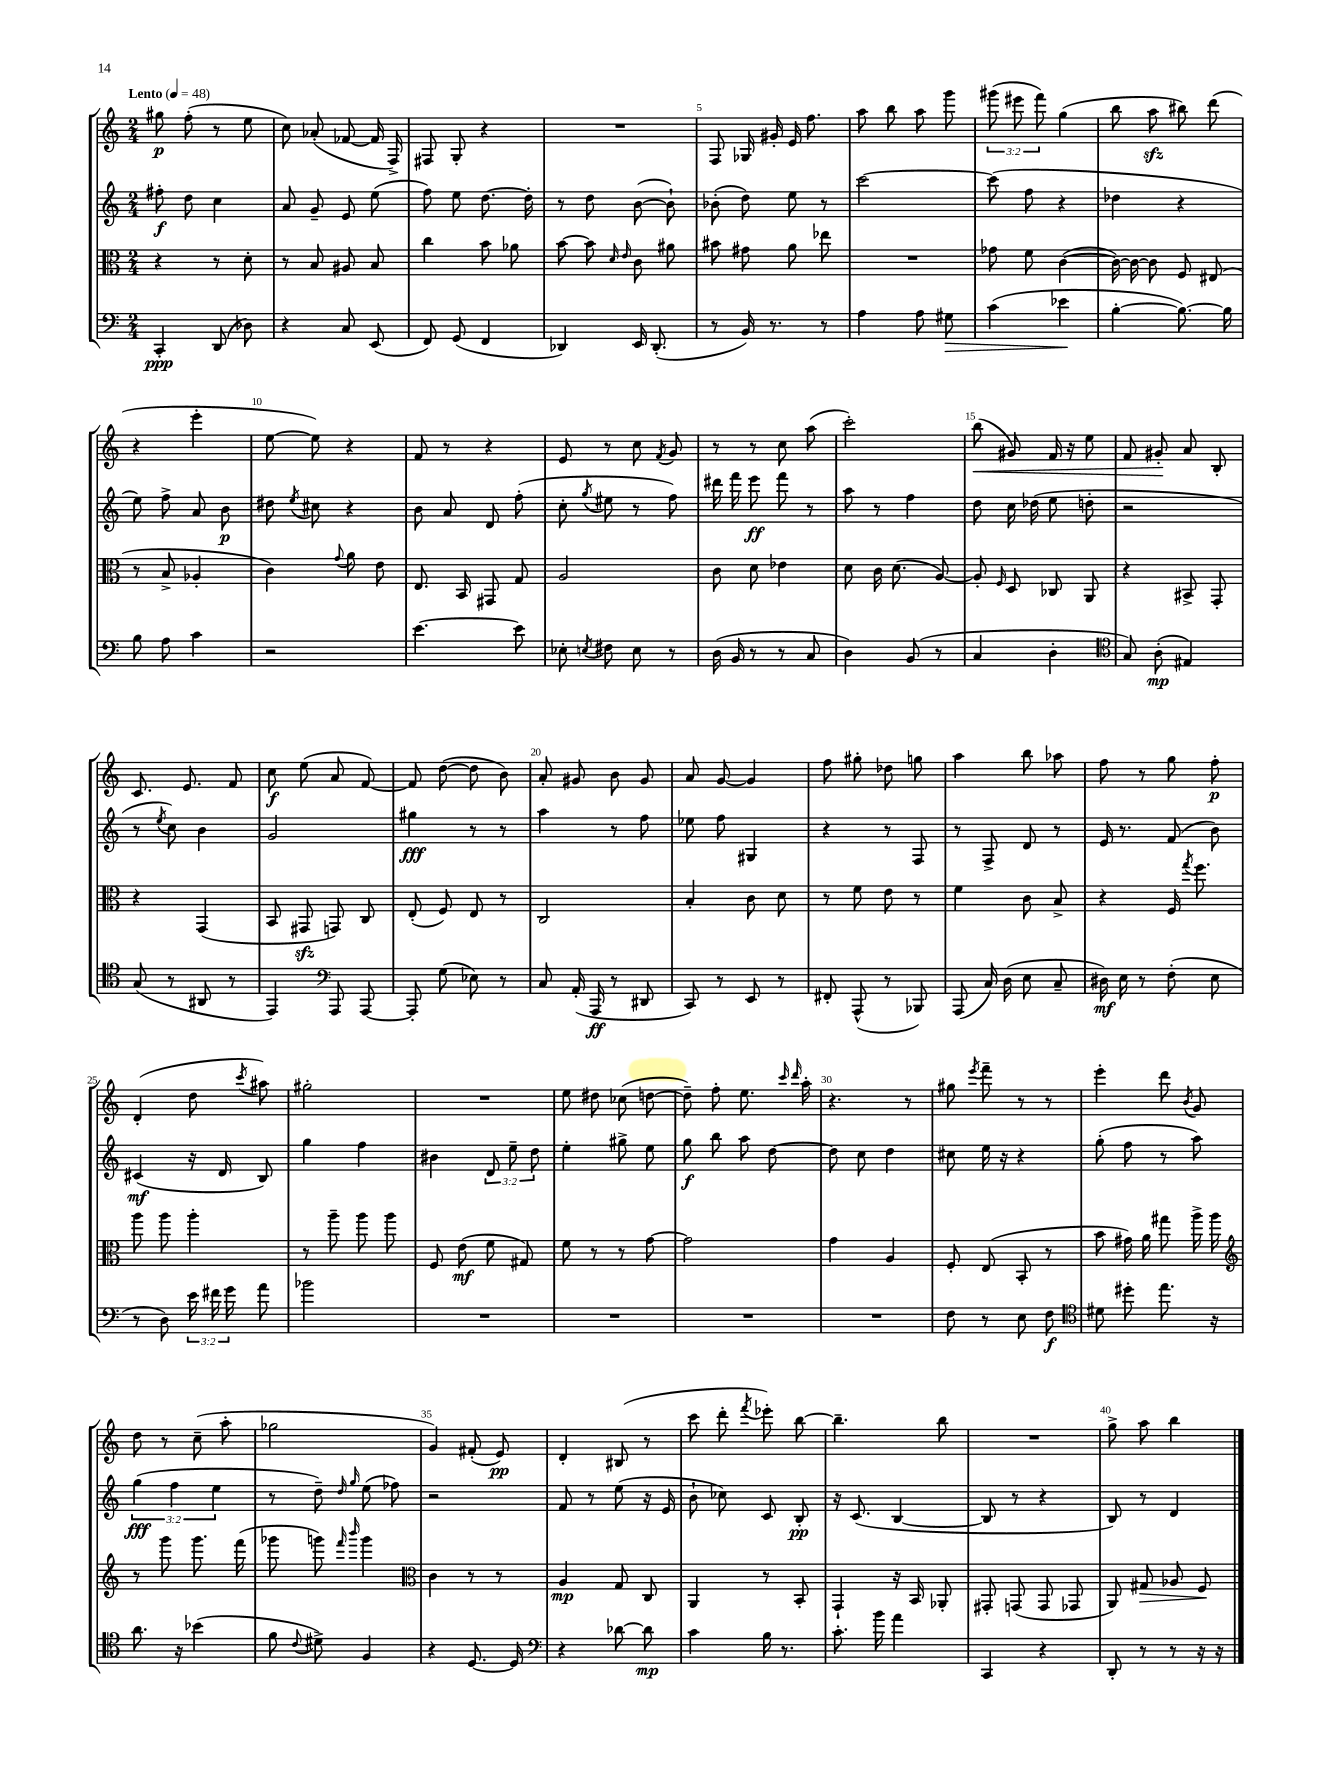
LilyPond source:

<<
\new StaffGroup <<
\new Staff = "s0" {
    \clef treble \key c \major \numericTimeSignature \time 2/4 \override Staff.TupletNumber.text = #tuplet-number::calc-fraction-text \tempo "Lento" 4 = 48
    \autoBeamOff gis''8\p f''8-.( r8 e''8 |
    c''8) aes'8-.( fes'8~ fes'16 f16->) |
    fis8 g8-. r4 |
    R2 |
    f8 ges16 gis'16-. e'16 f''8. |
    a''8 b''8 a''8 g'''8 |
    \tuplet 3/2 { gis'''8( eis'''8 f'''8) } g''4( |
    b''8 a''8\sfz bis''8) d'''8( |
    r4 e'''4-. |
    e''8~ e''8) r4 |
    f'8 r8 r4 |
    e'8 r8 c''8 \acciaccatura { f'8 } g'8 |
    r8 r8 c''8 a''8( |
    c'''2-.) |
    b''8\<( gis'8) f'16 r16 e''8 |
    f'8 gis'8-.\! a'8 b8-. |
    c'8. e'8. f'8 |
    c''8\f e''8( a'8 f'8~) |
    f'8 d''8~( d''8 b'8) |
    a'8-. gis'8 b'8 gis'8 |
    a'8 g'8~ g'4 |
    f''8 gis''8-. des''8 g''8 |
    a''4 b''8 aes''8 |
    f''8 r8 g''8 f''8-.\p |
    d'4-.( d''8 \acciaccatura { c'''8 } ais''8) |
    gis''2-. |
    R2 |
    e''8 dis''8 ces''8( d''8~ |
    d''8--) f''8-. e''8. \grace { c'''16 d'''16 } a''16-. |
    r4. r8 |
    gis''8 \acciaccatura { e'''8 } f'''8-- r8 r8 |
    e'''4-. d'''8 \acciaccatura { b'8 } g'8 |
    d''8 r8 c''8--( a''8-. |
    ges''2 |
    g'4) fis'8-.( e'8\pp) |
    d'4-. bis8( r8 |
    c'''8 d'''8-. \acciaccatura { f'''8 } ees'''8-.) b''8~ |
    b''4.-- b''8 |
    R2 |
    g''8-> a''8 b''4 \bar "|." |
}
\new Staff = "s1" {
    \clef treble \key c \major \numericTimeSignature \time 2/4 \override Staff.TupletNumber.text = #tuplet-number::calc-fraction-text
    \autoBeamOff fis''8-.\f d''8 c''4 |
    a'8 g'8-- e'8 e''8( |
    f''8) e''8 d''8.~ d''16-. |
    r8 d''8 b'8~( b'8-!) |
    bes'8-.( d''8) e''8 r8 |
    c'''2~ |
    c'''8( f''8 r4 |
    des''4 r4 |
    e''8) f''8-> a'8 b'8\p |
    dis''8 \acciaccatura { e''8 } cis''8 r4 |
    b'8 a'8 d'8 f''8-.( |
    c''8-. \acciaccatura { g''8 } eis''8 r8 f''8) |
    dis'''16 f'''16 e'''8\ff f'''8 r8 |
    a''8 r8 f''4 |
    d''8 c''16 des''16( e''8 d''8-. |
    r2 |
    r8 \acciaccatura { e''8 } c''8) b'4 |
    g'2 |
    gis''4\fff r8 r8 |
    a''4 r8 f''8 |
    ees''8 f''8 gis4 |
    r4 r8 f8 |
    r8 f8-> d'8 r8 |
    e'16 r8. f'8( b'8) |
    cis'4\mf( r16 d'16 b8) |
    g''4 f''4 |
    bis'4 \tuplet 3/2 { d'8 e''8-- d''8 } |
    e''4-. gis''8-> e''8 |
    g''8\f b''8 a''8 d''8~ |
    d''8 c''8 d''4 |
    cis''8 e''16 r16 r4 |
    g''8-.( f''8 r8 a''8) |
    \tuplet 3/2 { g''4\fff( f''4 e''4 } |
    r8 d''8--) \grace { d''16 g''16 } e''8( fes''8) |
    r2 |
    f'8 r8 e''8( r16 e'16 |
    b'8-! ces''8) c'8 b8-.\pp |
    r16 c'8.( b4~ |
    b8 r8 r4 |
    b8) r8 d'4 \bar "|." |
}
\new Staff = "s2" {
    \clef alto \key c \major \numericTimeSignature \time 2/4
    \autoBeamOff r4 r8 d'8-. |
    r8 b8 ais8 b8 |
    c''4 b'8 aes'8 |
    b'8~ b'8 \grace { d'16 e'16 } c'8 ais'8 |
    bis'8 gis'8 a'8 ees''8 |
    R2 |
    ges'8 f'8 c'4~( |
    c'16~) c'16~ c'8 f8 eis8( |
    r8 b8-> aes4-. |
    c'4) \appoggiatura { g'8 } a'8 e'8 |
    e8. b,16 gis,8 g8 |
    a2 |
    c'8 d'8 ees'4 |
    d'8 c'16 d'8.( a8~) |
    a8-. \grace { f16 } d8 ces8 a,8 |
    r4 bis,8-> g,8-. |
    r4 g,4( |
    b,8 gis,8\sfz g,8) c8 |
    e8-.( f8) e8 r8 |
    c2 |
    b4-. c'8 d'8 |
    r8 f'8 e'8 r8 |
    f'4 c'8 b8-> |
    r4 f16 \acciaccatura { g''8 } f''8. |
    a''8 a''8 a''4-. |
    r8 a''8-- a''8 a''8 |
    f8 e'8\mf( f'8 gis8) |
    f'8 r8 r8 g'8~ |
    g'2 |
    g'4 a4 |
    f8-. e8( b,8-. r8 |
    b'8 gis'16) a'16 gis''8 a''16-> a''16 |
    \clef treble r8 g'''8 g'''8. f'''16( |
    ges'''8 g'''8) \grace { f'''16 b'''16 } g'''4 |
    \clef alto c'4 r8 r8 |
    a4\mp g8 c8 |
    a,4 r8 b,8-. |
    g,4-! r16 b,16 aes,8-. |
    gis,8-. g,8( g,8 ges,8 |
    a,8) gis8\> aes8 f8\! \bar "|." |
}
\new Staff = "s3" {
    \clef bass \key c \major \numericTimeSignature \time 2/4 \override Staff.TupletNumber.text = #tuplet-number::calc-fraction-text
    \autoBeamOff c,4-.\ppp d,8( des8) |
    r4 c8 e,8( |
    f,8) g,8( f,4 |
    des,4) e,16 des,8.-.( |
    r8 b,16) r8. r8 |
    a4 a8 gis8\> |
    c'4( ees'4\! |
    b4~-. b8.~) b16 |
    b8 a8 c'4 |
    r2 |
    e'4.~ e'8 |
    ees8-. \acciaccatura { e8 } fis8 e8 r8 |
    d16( b,16 r8 r8 c8 |
    d4) b,8( r8 |
    c4 d4-. |
    \clef tenor g8) a8-.\mp( eis4) |
    g8( r8 ais,8 r8 |
    e,4) \clef bass a,,8 a,,8~ |
    a,,8-. g8( ees8) r8 |
    c8 a,16-.( a,,16\ff r8 dis,8 |
    c,8) r8 e,8 r8 |
    fis,8-. a,,8-^( r8 bes,,8) |
    a,,8( c16) d16( e8 c8-- |
    dis16\mf) e16 r8 f8-.( e8 |
    r8 d8) \tuplet 3/2 { e'16 fis'16 g'16 } a'8 |
    bes'2 |
    R2 |
    R2 |
    R2 |
    R2 |
    f8 r8 e8 f8\f |
    \clef tenor dis'8 dis''8-. e''8. r16 |
    a'8. r16 bes'4( |
    f'8 \appoggiatura { c'8 } dis'8->) f4 |
    r4 d8.~ d16 |
    \clef bass r4 des'8~ des'8\mp |
    c'4 b16 r8. |
    c'8.-. b'16 a'4 |
    c,4 r4 |
    d,8-. r8 r8 r16 r16 \bar "|." |
}
>>
>>
\layout { \context { \Score \override BarNumber.break-visibility = ##(#f #t #t) barNumberVisibility = #(every-nth-bar-number-visible 5) } }
